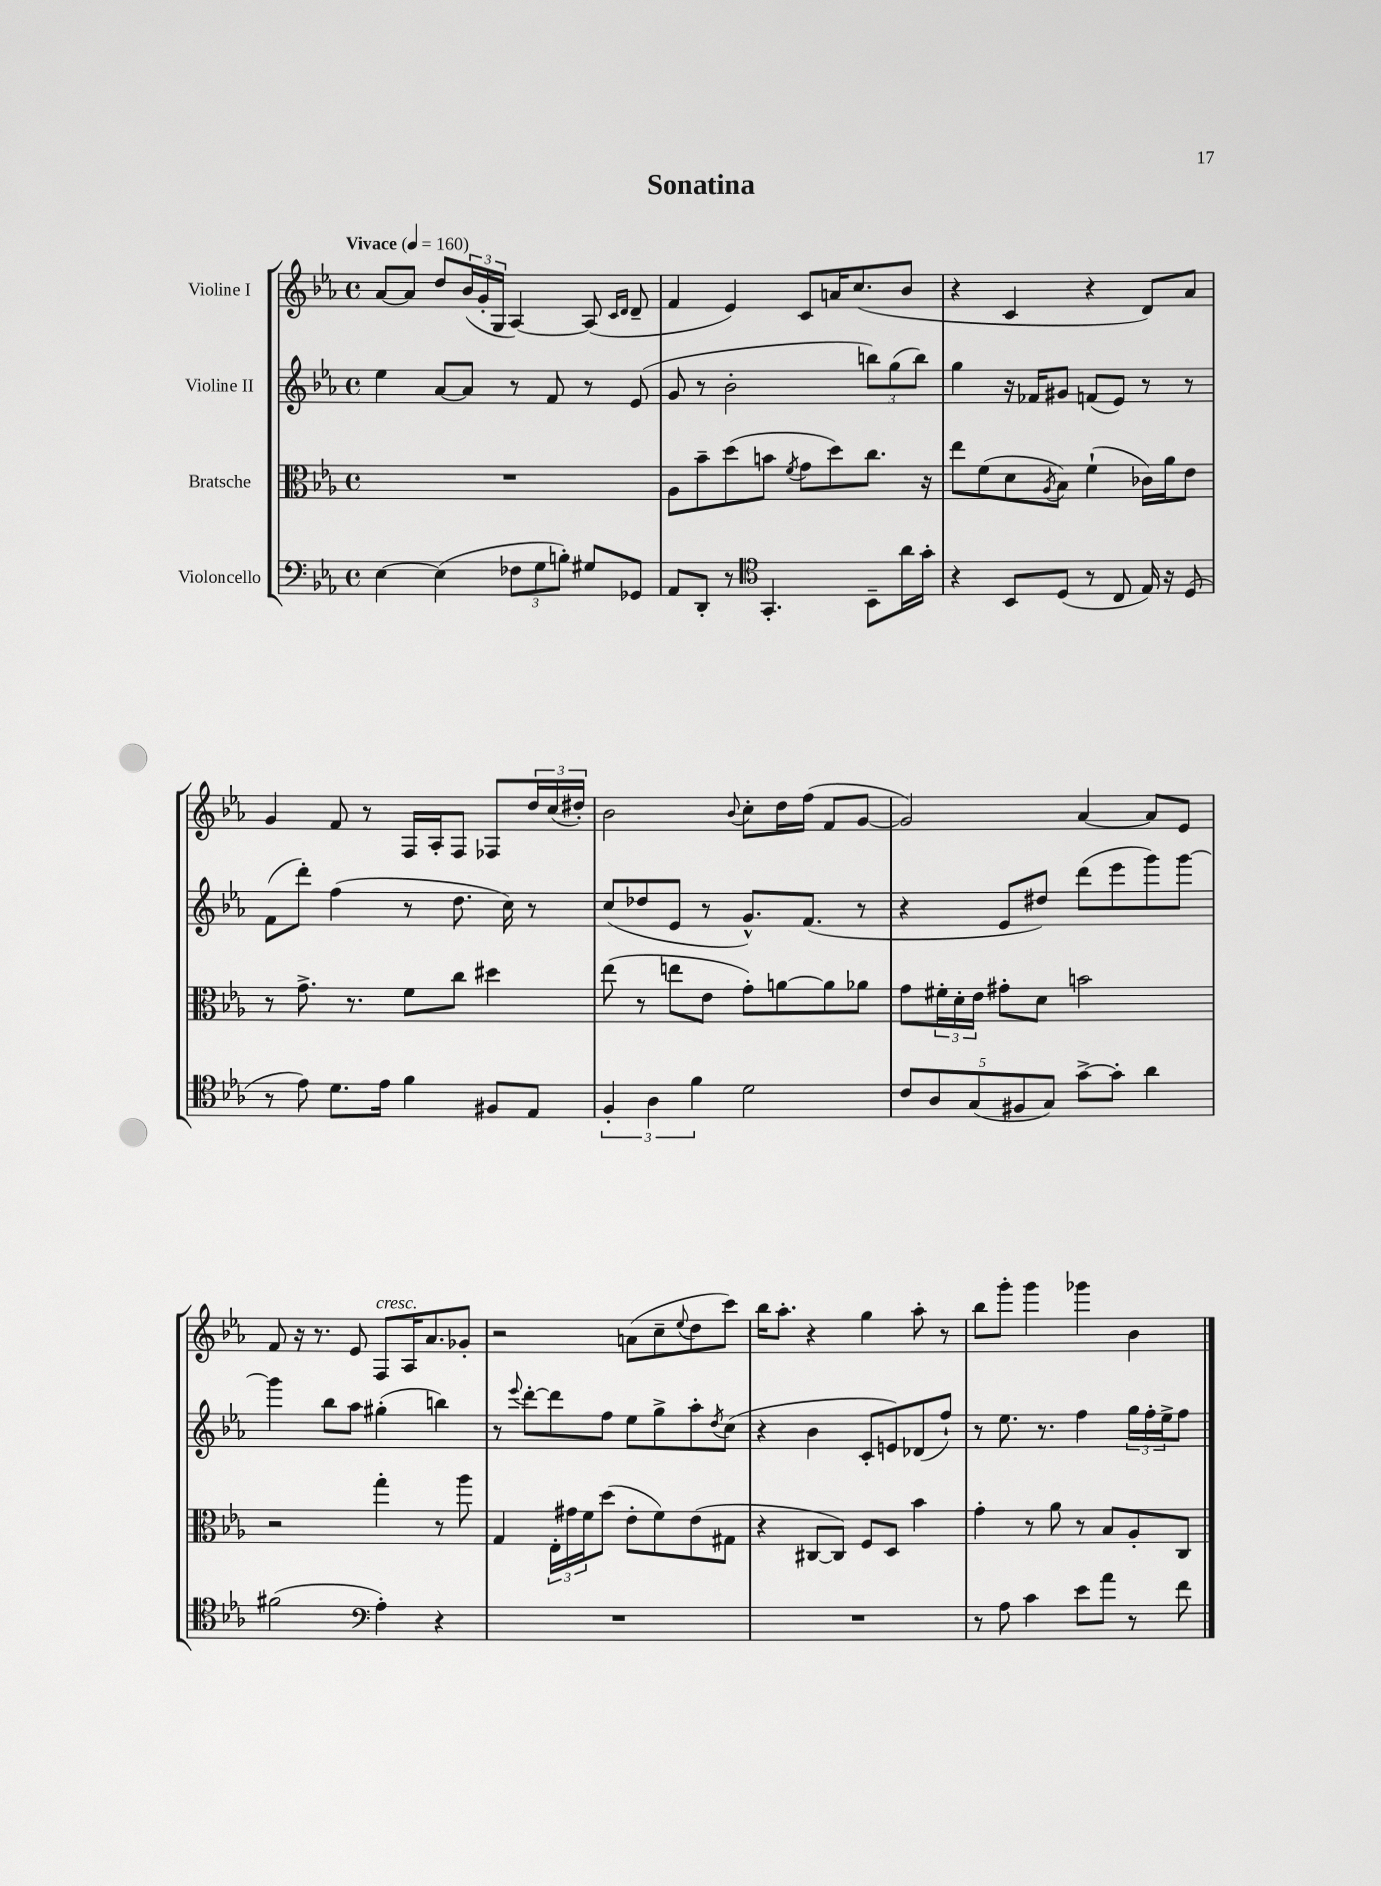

**kern	**kern	**kern	**kern
*part4	*part3	*part2	*part1
*staff4	*staff3	*staff2	*staff1
*I"Violoncello	*I"Bratsche	*I"Violine II	*I"Violine I
*clefF4	*clefC3	*clefG2	*clefG2
*k[b-e-a-]	*k[b-e-a-]	*k[b-e-a-]	*k[b-e-a-]
*M4/4	*M4/4	*M4/4	*M4/4
*met(c)	*met(c)	*met(c)	*met(c)
*MM160	*MM160	*MM160	*MM160
=1	=1	=1	=1
!	!	!	!LO:TX:a:B:t=Vivace
[4E-\	1r	4ee-\	[8a-/L
.	.	.	8a-/J]
(4E-\]	.	[8a-/L	8dd/L
.	.	8a-/J]	(24b-/L
.	.	.	24g'/
.	.	.	24G/JJ
12F-X\L	.	8r	[4A-/)
12G\	.	.	.
.	.	8f/	.
12Bn'\J)	.	.	.
8G#X/L	.	8r	(8A-/]
.	.	.	16qqc/LL
.	.	.	16qqd/JJ
8GG-X/J	.	(8e-/	8d~/
=2	=2	=2	=2
8AA-/L	8A-\L	8g/	4f/
8DD'/J	8b-~\	8r	.
8r	(8dd\	2b-'\	4e-/)
*clefC4	*	*	*
4.GG'/	8bn\J	.	.
.	8qf/	.	.
.	8g\L	.	8c/L
.	8dd\)	.	16an/K
.	.	.	(8.cc/
8BB-~\L	8.cc\J	12bbn\L)	.
.	.	(12gg\	.
16a-\L	.	.	8b-/J
.	.	12bb\J)	.
16g'\JJ	16r	.	.
=3	=3	=3	=3
4r	8ee-\L	4gg\	4r
.	(8f\	.	.
8BB-/L	8d\	16r	4c/
.	.	16f-X/KL	.
.	8qA-/	.	.
(8D/J	8B-\J)	8g#X/J	.
8r	(4f`\	(8fn/L	4r
8C/	.	8e-/J)	.
16E-/)	16c-X\LL)	8r	8d/L)
16r	16a-\J	.	.
(8D/	8e-\J	8r	8a-/J
!!LO:LB:g=z
=4	=4	=4	=4
8r	8r	(8f\L	4g/
8e-\)	8.g^\	8ddd'\J)	.
8.d\L	.	(4ff\	8f/
.	8.r	.	.
.	.	.	8r
16e-\Jk	.	.	.
4f\	8f\L	8r	16F/LL
.	.	.	16A-'/J
.	8cc\J	8.dd\	8F/J
8F#X/L	4dd#X\	.	8F-X/L
.	.	16cc\)	.
8E-/J	.	8r	24dd/L
.	.	.	(24cc/
.	.	.	24dd#X'/JJ)
=5	=5	=5	=5
6F'/	(8ee-\	(8cc/L	2b-\
.	8r	8dd-X/	.
6A-\	.	.	.
.	8een\L	8e-/J	.
6f\	.	.	.
.	8e-\J	8r	.
.	.	.	8qqb-/
2d\	8g'\L)	8.g^^/L)	8cc'\L
.	[8an\	.	16dd\L
.	.	(8.f/J	(16ff\JJ
.	8a\]	.	8f/L
.	8a-X\J	8r	[8g/J
=6	=6	=6	=6
10c/L	8g\L	4r	2g/])
10A-/	.	.	.
.	24f#X'\L	.	.
.	24d'\	.	.
(10G/	.	.	.
.	24e-\JJ	.	.
.	8g#X'\L	8e-/L	.
10F#X/	.	.	.
.	8d\J	8dd#X/J)	.
10G/J)	.	.	.
[8g^\L	2bn\	(8ddd\L	[4a-/
8g'\J]	.	8eee-\	.
4a-\	.	8ggg\)	8a-/L]
.	.	[8ggg\J	8e-/J
!!LO:LB:g=z
=7	=7	=7	=7
(2f#X\	2r	4ggg\]	8f/
.	.	.	16r
.	.	.	8.r
.	.	8bb-\L	.
.	.	8aa-\J	8e-/
*clefF4	*	*	*
!	!	!	!LO:TX:a:i:t=cresc.
4A-'\)	4gg'\	(4gg#X'\	8F/L
.	.	.	16A-/K
.	.	.	8.a-/
4r	8r	4bbn\)	.
.	8aa-\	.	8g-X'/J
=8	=8	=8	=8
1r	4G/	8r	2r
.	.	8qqeee-/	.
.	.	[8ddd'\L	.
.	24E-'\LL	8ddd\]	.
.	24g#X\	.	.
.	24f\J	.	.
.	(8dd\J	8ff\J	.
.	8e-'\L	8ee-\L	(8an\L
.	8f\)	8gg^\	8cc~\
.	.	.	8qqee-/
.	(8e-\	8aa-'\	8dd\
.	.	8qdd/	.
.	8G#X\J	(8cc\J	8ccc\J)
=9	=9	=9	=9
1r	4r	4r	16bb-\KL
.	.	.	8.aa-'\J
.	[8C#X/L	4b-\	4r
.	8C#/J])	.	.
.	8F/L	8c'/L	4gg\
.	8D/J	8en/)	.
.	4b-\	(8d-X/	8aa-'\
.	.	8ff`/J)	8r
=10	=10	=10	=10
8r	4g'\	8r	8bb-\L
8A-\	.	8.ee-\	8ggg'\J
4c\	8r	.	4ggg\
.	.	8.r	.
.	8a-\	.	.
8e-\L	8r	4ff\	4ggg-X\
8a-\J	8B-/L	.	.
8r	8A-'/	24gg\LL	4b-\
.	.	24ff'\	.
.	.	24ee-^\J	.
8f\	8C/J	8ff\J	.
==	==	==	==
*-	*-	*-	*-
